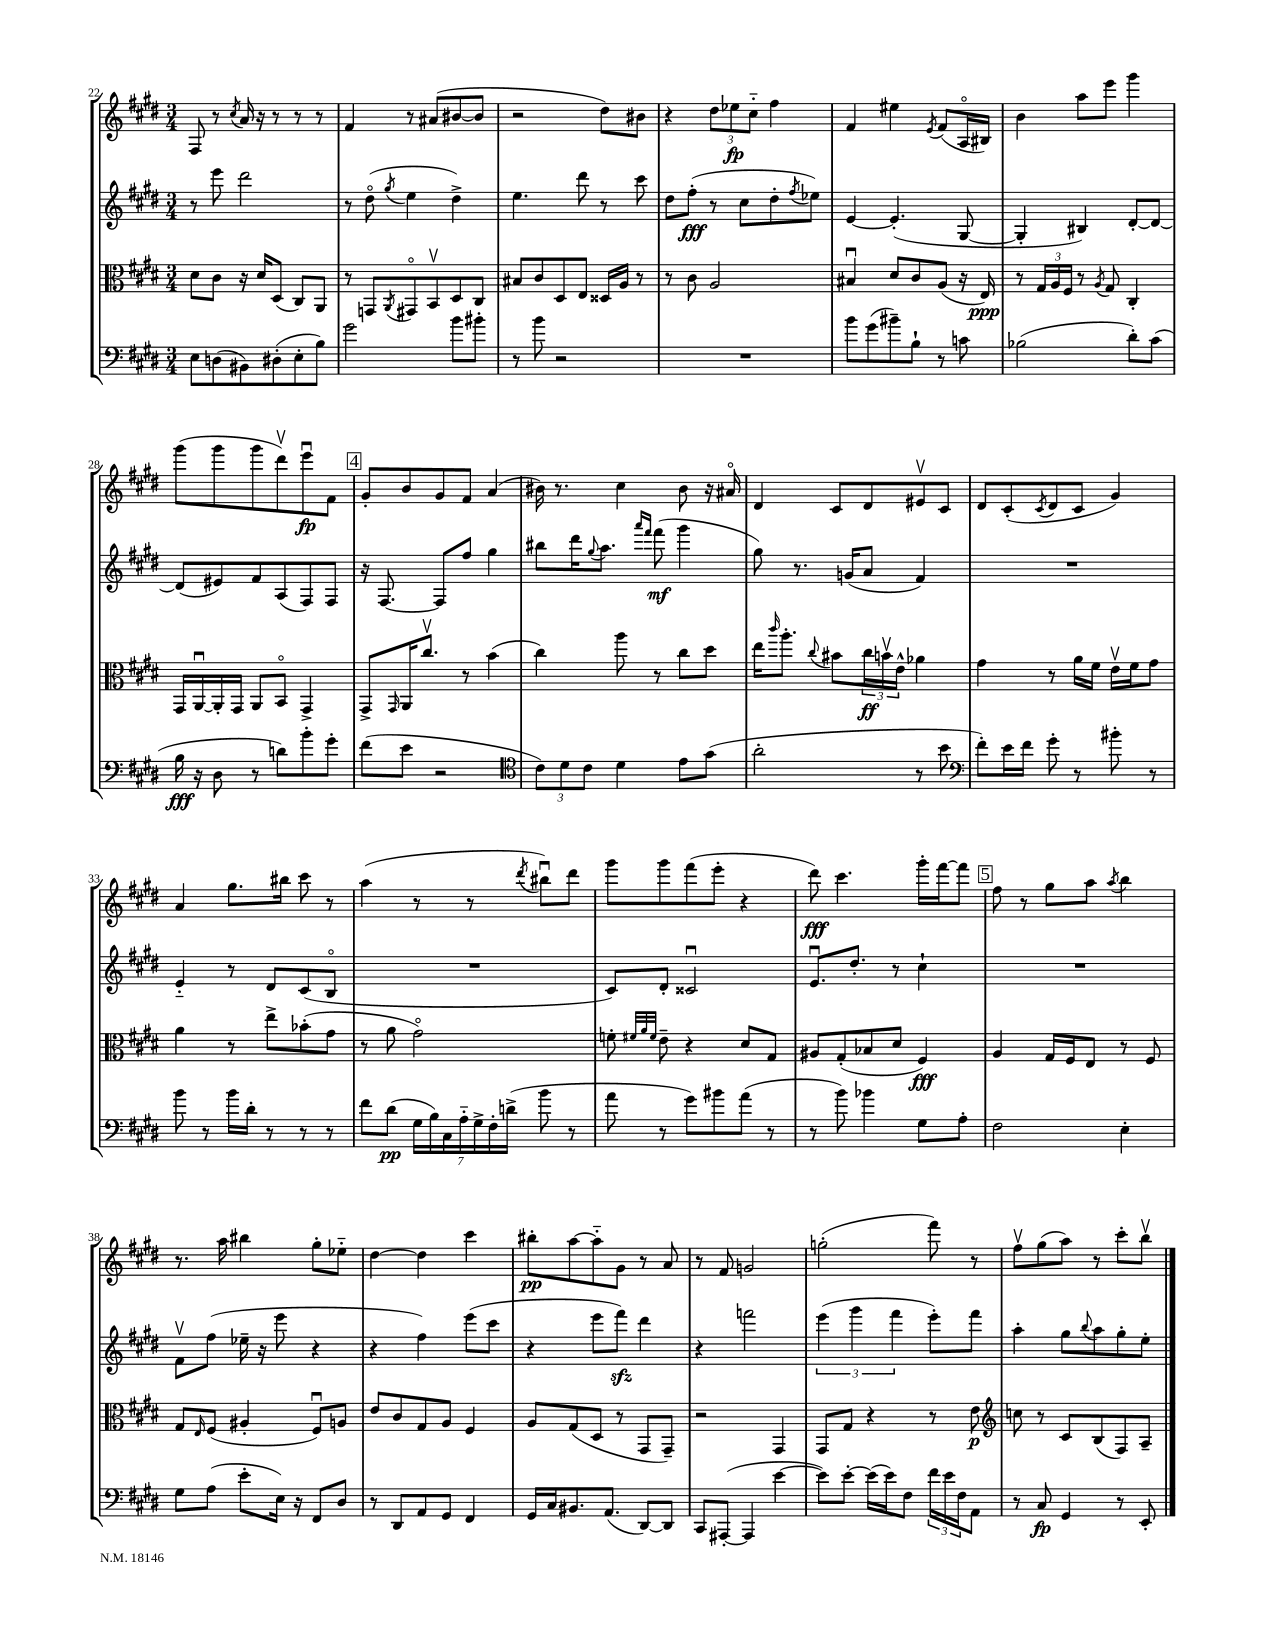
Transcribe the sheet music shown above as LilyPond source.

<<
\new StaffGroup <<
\new Staff = "s0" {
    \clef treble \key e \major \numericTimeSignature \time 3/4
    fis8 r8 \acciaccatura { cis''8 } a'16 r16 r8 r8 r8 |
    fis'4 r8 ais'8( bis'8~ bis'8 |
    r2 dis''8) bis'8 |
    r4 \tuplet 3/2 { dis''8 ees''8\fp cis''8-_ } fis''4 |
    fis'4 eis''4 \acciaccatura { e'8 } fis'8( a16\flageolet bis16) |
    b'4 a''8 e'''8 gis'''4 |
    gis'''8( gis'''8 gis'''8 dis'''8\upbow) e'''8\downbow\fp fis'8 |
    \mark \markup { \box "4" } gis'8-. b'8 gis'8 fis'8 a'4( |
    bis'16) r8. cis''4 bis'8 r16 ais'16\flageolet |
    dis'4 cis'8 dis'8 eis'8\upbow cis'8 |
    dis'8 cis'8-.( \acciaccatura { cis'8 } dis'8 cis'8 gis'4) |
    a'4 gis''8. bis''16 cis'''8 r8 |
    a''4( r8 r8 \acciaccatura { dis'''8 } bis''8\downbow) dis'''8 |
    gis'''8 gis'''8 fis'''8( e'''8-. r4 |
    dis'''8\fff) cis'''4. gis'''16-. fis'''16~ fis'''8 |
    \mark \markup { \box "5" } fis''8 r8 gis''8 a''8 \acciaccatura { a''8 } b''4 |
    r8. a''16 bis''4 gis''8-. ees''8-_ |
    dis''4~ dis''4 cis'''4 |
    bis''8-.\pp a''8~ a''8-_ gis'8 r8 a'8 |
    r8 fis'8 g'2 |
    g''2-.( fis'''8) r8 |
    fis''8\upbow gis''8( a''8) r8 cis'''8-. b''8\upbow \bar "|." |
}
\new Staff = "s1" {
    \clef treble \key e \major \numericTimeSignature \time 3/4
    r8 e'''8 dis'''2 |
    r8 dis''8\flageolet( \acciaccatura { gis''8 } e''4 dis''4->) |
    e''4. dis'''8 r8 cis'''8 |
    dis''8 fis''8-.\fff( r8 cis''8 dis''8-. \acciaccatura { fis''8 } ees''8) |
    e'4~ e'4.-.( gis8~ |
    gis4-. bis4) dis'8~-. dis'8~ |
    dis'8( eis'8) fis'8 a8( fis8) fis8 |
    \mark \markup { \box "4" } r16 fis8.~ fis8 fis''8 gis''4 |
    bis''8 dis'''16 \appoggiatura { gis''8 } a''8. \grace { a'''16 fis'''16 } fis'''8\mf( gis'''4 |
    gis''8) r8. g'16( a'8 fis'4) |
    R2. |
    e'4-_ r8 dis'8 cis'8( b8\flageolet |
    R2. |
    cis'8) dis'8-. cisis'2\downbow |
    e'8.\downbow dis''8.-. r8 cis''4-! |
    \mark \markup { \box "5" } R2. |
    fis'8\upbow fis''8( ees''16-- r16 e'''8 r4 |
    r4 fis''4) e'''8( cis'''8 |
    r4 e'''8 fis'''8\sfz) dis'''4 |
    r4 f'''2 |
    \tuplet 3/2 { e'''4( gis'''4 fis'''4 } e'''8-.) fis'''8 |
    a''4-. gis''8 \appoggiatura { b''8 } a''8 gis''8-. e''8-. \bar "|." |
}
\new Staff = "s2" {
    \clef alto \key e \major \numericTimeSignature \time 3/4
    dis'8 cis'8 r16 dis'16 dis8( cis8) a,8 |
    r8 g,8 \acciaccatura { a,8 } gis,8\flageolet b,8\upbow dis8 cis8 |
    bis8 cis'8 dis8 e8 disis16 a16 r8 |
    r8 cis'8 a2 |
    bis4\downbow dis'8 cis'8 a8( r16 e16\ppp) |
    r8 \tuplet 3/2 { gis16 a16 fis16 } r8 \acciaccatura { a8 } gis8 cis4-. |
    gis,16 a,16~\downbow a,16-. gis,16 a,8 b,8\flageolet gis,4-> |
    \mark \markup { \box "4" } gis,8-> \grace { gis,16 } a,16 cis''8.\upbow r8 b'4( |
    cis''4) a''8 r8 cis''8 dis''8 |
    e''16 \grace { cis'''16 } a''8.-. \appoggiatura { cis''8 } bis'8 \tuplet 3/2 { cis''16\ff b'16\upbow e'16-^ } aes'4 |
    gis'4 r8 a'16 fis'16 e'16\upbow fis'16 gis'8 |
    a'4 r8 e''8-> bes'8-.( gis'8 |
    r8 a'8 gis'2\flageolet) |
    f'8-. \grace { fis'32 a'32 fis'32 } e'8-- r4 dis'8 gis8 |
    ais8 gis8-.( bes8 dis'8 fis4\fff) |
    \mark \markup { \box "5" } a4 gis16 fis16 e8 r8 fis8 |
    gis8 \grace { e16 } fis8( ais4-. fis8\downbow) a8 |
    e'8 cis'8 gis8 a8 fis4 |
    a8 gis8( dis8 r8 gis,8 gis,8--) |
    r2 gis,4 |
    gis,8 gis8 r4 r8 e'8\p |
    \clef treble c''8 r8 cis'8 b8( fis8) a8-- \bar "|." |
}
\new Staff = "s3" {
    \clef bass \key e \major \numericTimeSignature \time 3/4
    e8 d8( bis,8) dis8-.( e8-. b8) |
    gis'2 b'8 bis'8-. |
    r8 b'8 r2 |
    R2. |
    b'8 gis'8( bis'8--) b8-! r8 c'8 |
    bes2( dis'8-.) cis'8( |
    b16\fff r16 dis8 r8 d'8) b'8-. gis'8-. |
    \mark \markup { \box "4" } fis'8( e'8 r2 |
    \clef tenor \tuplet 3/2 { cis'8) dis'8 cis'8 } dis'4 e'8 gis'8( |
    a'2-. r8 b'8 |
    \clef bass fis'8-.) e'16 fis'16 gis'8-. r8 bis'8-. r8 |
    b'8 r8 b'16 dis'16-. r8 r8 r8 |
    fis'8 dis'8\pp( \tuplet 7/4 { gis16 b16) cis16 a16-_ gis16-> fis16-. d'16->( } b'8 r8 |
    a'8 r8 gis'8) bis'8 a'8( r8 |
    r8 b'8) bes'4 gis8 a8-. |
    \mark \markup { \box "5" } fis2 e4-. |
    gis8 a8( e'8-. e16) r16 fis,8 dis8 |
    r8 dis,8 a,8 gis,8 fis,4 |
    gis,16 cis16 bis,8. a,8.( dis,8~) dis,8 |
    cis,8 ais,,8~-.( ais,,4 e'4~ |
    e'8) e'8~-. e'16( e'16) fis8 \tuplet 3/2 { fis'16 e'16 fis16 } a,8 |
    r8 cis8\fp gis,4 r8 e,8-. \bar "|." |
}
>>
>>
\layout { \context { \Score currentBarNumber = #22 } }
